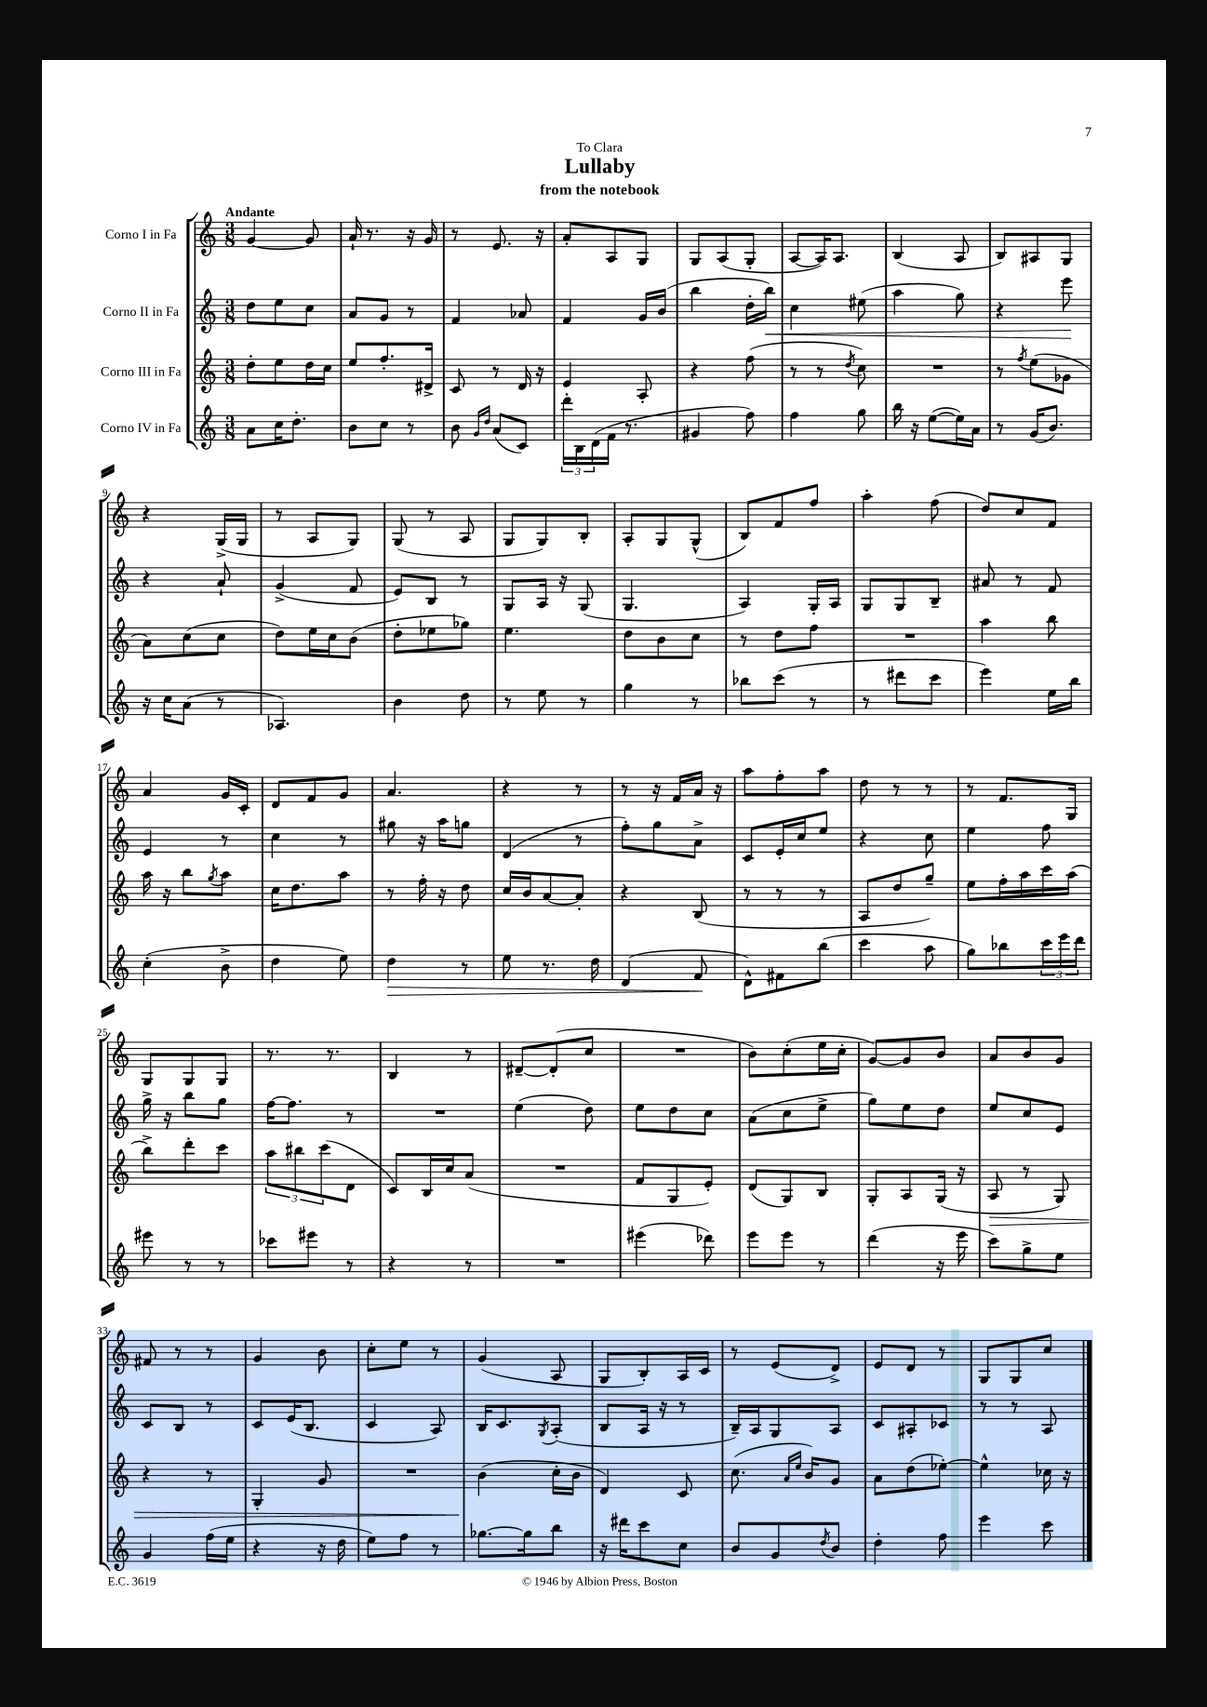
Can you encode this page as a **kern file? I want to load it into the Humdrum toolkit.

**kern	**kern	**kern	**kern
*staff4	*staff3	*staff2	*staff1
*clefG2	*clefG2	*clefG2	*clefG2
*k[]	*k[]	*k[]	*k[]
*M3/8	*M3/8	*M3/8	*M3/8
8a\L	8dd'\L	8dd\L	[4g/
16cc\K	8ee\	8ee\	.
8.dd'\J	.	.	.
.	16dd\L	8cc\J	8g/]
.	16cc\JJ	.	.
=	=	=	=
8b\L	8ee/L	8a/L	16a`/
.	.	.	8.r
8cc\J	8.ff'/	8g/J	.
8r	.	8r	16r
.	16d#^/Jk	.	16g/
=	=	=	=
8b\	8c/	4f/	8r
16qqg/LL	.	.	.
16qqdd/JJ	.	.	.
(8a/L	8r	.	8.e/
8c/J)	16d/	8a-/	.
.	16r	.	16r
=	=	=	=
24ddd'\LL	4e/	4f/	8a'/L
24B\	.	.	.
(24d\	.	.	.
16f\JJ	.	.	8A/
8.r	.	.	.
.	8A'/	16g/LL	8G/J
.	.	(16b/JJ	.
=	=	=	=
4g#/	4r	4bb\	8G/L
.	.	.	(8A/
8ff\)	(8ff\	16dd'\LL	8G'/J
.	.	16bb\JJ)	.
=	=	=	=
4ff\	8r	4cc\	[8A/L
.	8r	.	16A/]K)
.	.	.	8.A/J
.	8qdd/	.	.
8gg\	8cc\)	(8ee#\	.
=	=	=	=
16bb\	4.r	4aa\	(4B/
16r	.	.	.
([8ee\L	.	.	.
16ee\]L)	.	8gg\)	8A/
16a\JJ	.	.	.
=	=	=	=
8r	8r	4r	8B/L)
.	8qff/	.	.
(16g/LK	(8ee\L	.	8A#/
8.b/J)	.	.	.
.	8g-\J	8eee\	8G/J
=	=	=	=
16r	8a\L)	4r	4r
16cc\LK	.	.	.
(8a\J	(8cc\	.	.
8r	8cc\J	8a`/	(16G^/LL
.	.	.	16G/JJ
=	=	=	=
4.A-/)	8dd\L)	(4g^/	8r
.	16ee\L	.	8A/L
.	16cc\J	.	.
.	(8b\J	8f/	8G/J)
=	=	=	=
4b\	8dd'\L	8e/L)	(8G/
.	8ee-\	8B/J	8r
8dd\	8gg-\J)	8r	8A/
=	=	=	=
8r	4.ee\	8G/L	8G/L
8ee\	.	16A/Jk	8G/)
.	.	16r	.
8r	.	(8G/	8B'/J
=	=	=	=
4gg\	8dd\L	4.G/	8A'/L
.	8b\	.	8G/
8r	8cc\J	.	(8G^^/J
=	=	=	=
8bb-\L	8r	4A/)	8B/L)
(8ccc\J	8dd\L	.	8f/
8r	8ff\J	16G'/LL	8ff/J
.	.	16A/JJ	.
=	=	=	=
8r	4.r	8G/L	4aa'\
8ddd#\L	.	8G/	.
8ccc\J	.	8B~/J	(8ff\
=	=	=	=
4eee\)	4aa\	8a#/	8dd/L)
.	.	8r	8cc/
16ee\LL	8bb\	8f/	8f/J
16bb\JJ	.	.	.
=	=	=	=
(4cc'\	16aa\	4e/	4a/
.	16r	.	.
.	8bb\L	.	.
.	8qgg/	.	.
8b^\	8aa\J	8r	16g/LL
.	.	.	16c'/JJ
=	=	=	=
4dd\	16cc\LK	4cc\	8d/L
.	8.dd\	.	.
.	.	.	8f/
8ee\)	8aa\J	8r	8g/J
=	=	=	=
4dd\	8r	8gg#\	4.a/
.	16ff'\	16r	.
.	16r	16aa\LK	.
8r	8dd\	8gg\J	.
=	=	=	=
8ee\	16cc/LL	(4d/	4r
.	16b/J	.	.
8.r	[8a/	.	.
.	8a'/]J	8r	8r
16dd\	.	.	.
=	=	=	=
(4d/	4r	8ff'\L)	8r
.	.	8gg\	16r
.	.	.	16f/LL
8f/	(8B/	8a^\J	16a/JJ
.	.	.	16r
=	=	=	=
8d^^\L)	8r	8c/L	8aa\L
8f#\	8r	16e'/L	8ff'\
.	.	16cc/J	.
(8bb\J	8r	8ee/J	8aa\J
=	=	=	=
4ccc\	8A/L	4r	8dd\
.	8dd/	.	8r
8aa\	8gg~/J)	8cc\	8r
=	=	=	=
8gg\L)	8ee\L	4ee\	8r
8bb-\	16ff'\L	.	8.f/L
.	16aa\	.	.
24ccc\L	16ccc\	8ff\	.
24eee\	.	.	.
.	(16aa\JJ	.	16G/Jk
24ddd\JJ	.	.	.
=	=	=	=
8eee#\	8bb^\L)	16gg^\	8G/L
.	.	16r	.
8r	8ddd'\	8bb\L	8G/
8r	8ccc\J	8gg\J	8G/J
=	=	=	=
8ccc-\L	12aa\L	[16ff\LK	8.r
.	.	8.ff\]J	.
.	12bb#\	.	.
8eee#\J	.	.	.
.	(12ccc\	.	.
.	.	.	8.r
8r	8d\J	8r	.
=	=	=	=
4r	8c/L)	4.r	4B/
.	16B/L	.	.
.	16cc/J	.	.
8r	(8a/J	.	8r
=	=	=	=
4.r	4.r	(4ee\	[8d#~/L
.	.	.	(8d#'/]
.	.	8dd\)	8cc/J
=	=	=	=
(4eee#\	8f/L	8ee\L	4.r
.	8G/	8dd\	.
8ddd-\)	8e'/J)	8cc\J	.
=	=	=	=
8eee\L	(8d/L	(8a\L	8b\L)
8eee\J	8G/)	8cc\	(8cc'\
8r	8B/J	8ee^\J	16ee\L
.	.	.	16cc'\JJ
=	=	=	=
(4ddd\	8G'/L	8gg\L)	[8g/L)
.	8A/	8ee\	8g/]
16r	(16G/Jk	8dd\J	8b/J
16eee\	16r	.	.
=	=	=	=
8ccc\L)	8A/	8ee/L	8a/L
8gg^\	8r	8cc/	8b/
8ee\J	8G/)	8e/J	8g/J
=	=	=	=
4g/	4r	8c/L	8f#/
.	.	8B/J	8r
(16ff\LL	8r	8r	8r
16ee\JJ	.	.	.
=	=	=	=
4r	4G'/	8c/L	4g/
.	.	(16e/K	.
.	.	8.B/J	.
16r	8g/	.	8b\
16dd\	.	.	.
=	=	=	=
8ee\L)	4.r	4c/	8cc'\L
8ff\J	.	.	8ee\J
8r	.	8A/)	8r
=	=	=	=
[8.gg-\L	(4b\	16B/LK	(4g/
.	.	8.c/	.
16gg-\]k	.	.	.
.	.	8qG/	.
8bb\J	16cc'\LL	(8A'/J	8A/
.	16b\JJ	.	.
=	=	=	=
16r	4d/)	8B/L	8G/L
16ddd#\LK	.	.	.
8ccc\	.	16A/Jk	8B'/)
.	.	16r	.
8cc\J	8c/	8r	16A/L
.	.	.	16c/JJ
=	=	=	=
8b/L	(8.cc\	16B~/LL)	8r
.	.	16A/J	.
8g/	.	8G/	(8e/L
.	16qqa/LL	.	.
.	16qqee/JJ	.	.
.	16b/LK)	.	.
8qdd/	.	.	.
8b/J	8g/J	8A/J	8d^/J)
=	=	=	=
4dd'\	8a\L	8c/L	8e/L
.	(8dd\	8A#'/	8d/J
8ff\	[8ee-'\J)	8c-/J	8r
=	=	=	=
4eee\	4ee-^^\]	8r	8G/L
.	.	8r	8G/
8ccc\	16cc-\	8A/	8cc/J
.	16r	.	.
==	==	==	==
*-	*-	*-	*-
